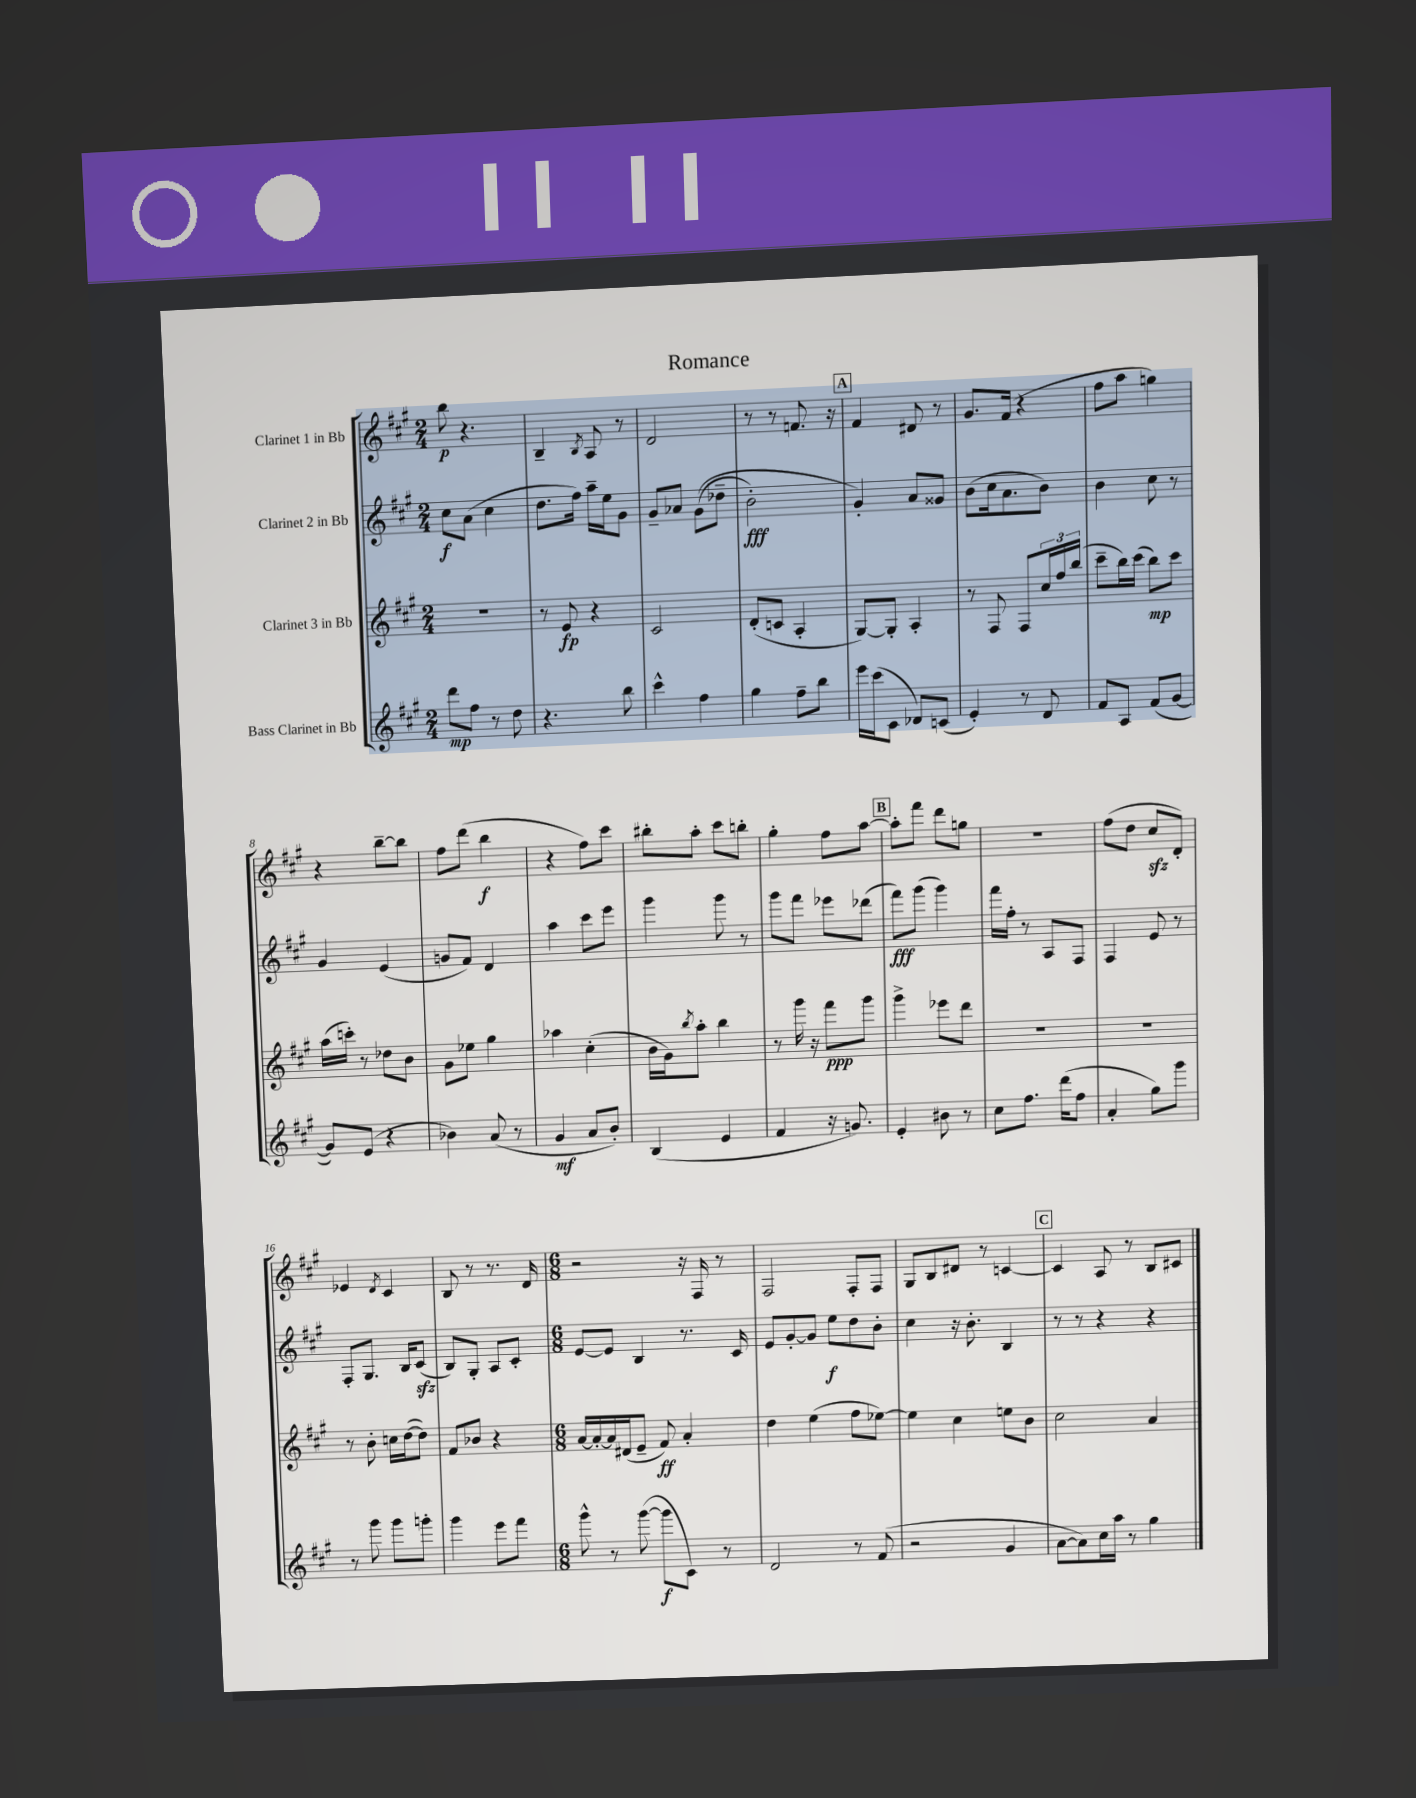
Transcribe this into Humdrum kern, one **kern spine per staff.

**kern	**kern	**kern	**kern
*staff4	*staff3	*staff2	*staff1
*clefG2	*clefG2	*clefG2	*clefG2
*k[f#c#g#]	*k[f#c#g#]	*k[f#c#g#]	*k[f#c#g#]
*M2/4	*M2/4	*M2/4	*M2/4
8ddd	2r	8cc#	8bb
8ff#	.	(8a	4.r
8r	.	4cc#	.
8dd	.	.	.
=	=	=	=
4.r	8r	8.dd	4B~
.	8e	.	.
.	.	16ff#)	.
.	.	.	8qB
.	4r	16aa~	8A
.	.	16ee	.
8bb	.	8g#	8r
=	=	=	=
4ccc#^^	2c#	8g#~	2d
.	.	8a-	.
4ff#	.	&((8g#	.
.	.	8dd-~	.
=	=	=	=
4gg#	(8d'	2b')	8r
.	8c	.	8r
8ff#~	4A'	.	8.f
8bb	.	.	.
.	.	.	16r
=	=	=	=
16eee	[8G#)	4g#'&)	4f#
(16ccc#	.	.	.
8c#	8G#']	.	.
8d-)	4A'	8a	8d#
(8c	.	8g##	8r
=	=	=	=
4e')	8r	(8b	8.g#
.	8F#	16cc#	.
.	.	8.a	(16f#
8r	8F#	.	4r
8d	24cc#	8b)	.
.	24ff#	.	.
.	(24bb	.	.
=	=	=	=
8f#	8ccc#~	4b	8ff#
8A	16bb)	.	8aa
.	(16ccc#	.	.
(8f#	8bb)	8cc#	4gg)
[8g#	8ccc#	8r	.
=	=	=	=
8g#])	(16aa	4g#	4r
.	16ccc')	.	.
(8e	8r	.	.
4r	8dd-	(4e	[8bb~
.	8b	.	8bb]
=	=	=	=
4b-)	8g#	8g	8ff#
.	8ee-	8f#)	(8ddd
(8a	4gg#	4d	4bb
8r	.	.	.
=	=	=	=
4g#	4aa-	4aa	4r
8a	(4cc#'	8ccc#	8ff#)
8b')	.	8eee	8ccc#
=	=	=	=
(4B	16b	4ggg#	8bb#'
.	16g#)	.	.
.	8qbb	.	.
.	8aa'	.	8aa'
4e	4bb	8ggg#	8ccc#
.	.	8r	8bb'
=	=	=	=
4f#	8r	8ggg#	4gg#'
.	16ggg#	8fff#	.
.	16r	.	.
16r	8fff#	8eee-	8ff#
8.g)	.	.	.
.	8ggg#	(8ddd-	[8aa
=	=	=	=
4e'	4ggg#^	8fff#)	8aa']
.	.	(8ggg#	8fff#
8b#	8eee-	4ggg#)	8ddd
8r	8ddd	.	8gg
=	=	=	=
8cc#	2r	16fff#	2r
.	.	16ff#'	.
8.ff#	.	8r	.
.	.	8A	.
(16ddd	.	.	.
8ff#	.	8F#	.
=	=	=	=
4a'	2r	4F#	(8ff#
.	.	.	8dd
8gg#)	.	8e	8cc#
8ggg#	.	8r	8d')
=	=	=	=
8r	8r	8F#'	4e-
8ggg#	8b'	8.G#	.
.	.	.	8qd
8ggg#	16cc	.	4c#
.	([16dd	16B	.
8ggg'	8dd])	(8c#	.
=	=	=	=
4ggg#	8f#	8B)	8B
.	8b-	8G#'	8r
8eee	4r	8A	8.r
8fff#	.	8c#'	.
.	.	.	16d
=	=	=	=
*M6/8	*M6/8	*M6/8	*M6/8
8ggg#^^	[16a	[8e	2r
.	16a'_	.	.
8r	16a]	8e]	.
.	(16d#	.	.
([8ggg#	8e~	4B	.
8ggg#]	8f#)	.	.
8c#)	4a'	8.r	16r
.	.	.	16F#
8r	.	.	8r
.	.	16c#	.
=	=	=	=
2d	4dd	8e	2F#
.	.	[8g#'	.
.	(4ee	8g#]	.
.	.	8ee	.
8r	8ff#	8dd	8F#'
(8f#	[8ee-)	8b'	8F#
=	=	=	=
2r	4ee-]	4cc#	8G#
.	.	.	8B
.	4cc#	16r	8d#
.	.	8.b'	.
.	.	.	8r
4g#	8ee	4B	[4c
.	8b	.	.
=	=	=	=
[8a	2cc#	8r	4c]
8a])	.	8r	.
16cc#	.	4r	8A
16aa	.	.	.
8r	.	.	8r
4gg#	4a	4r	8B
.	.	.	8c#
==	==	==	==
*-	*-	*-	*-
